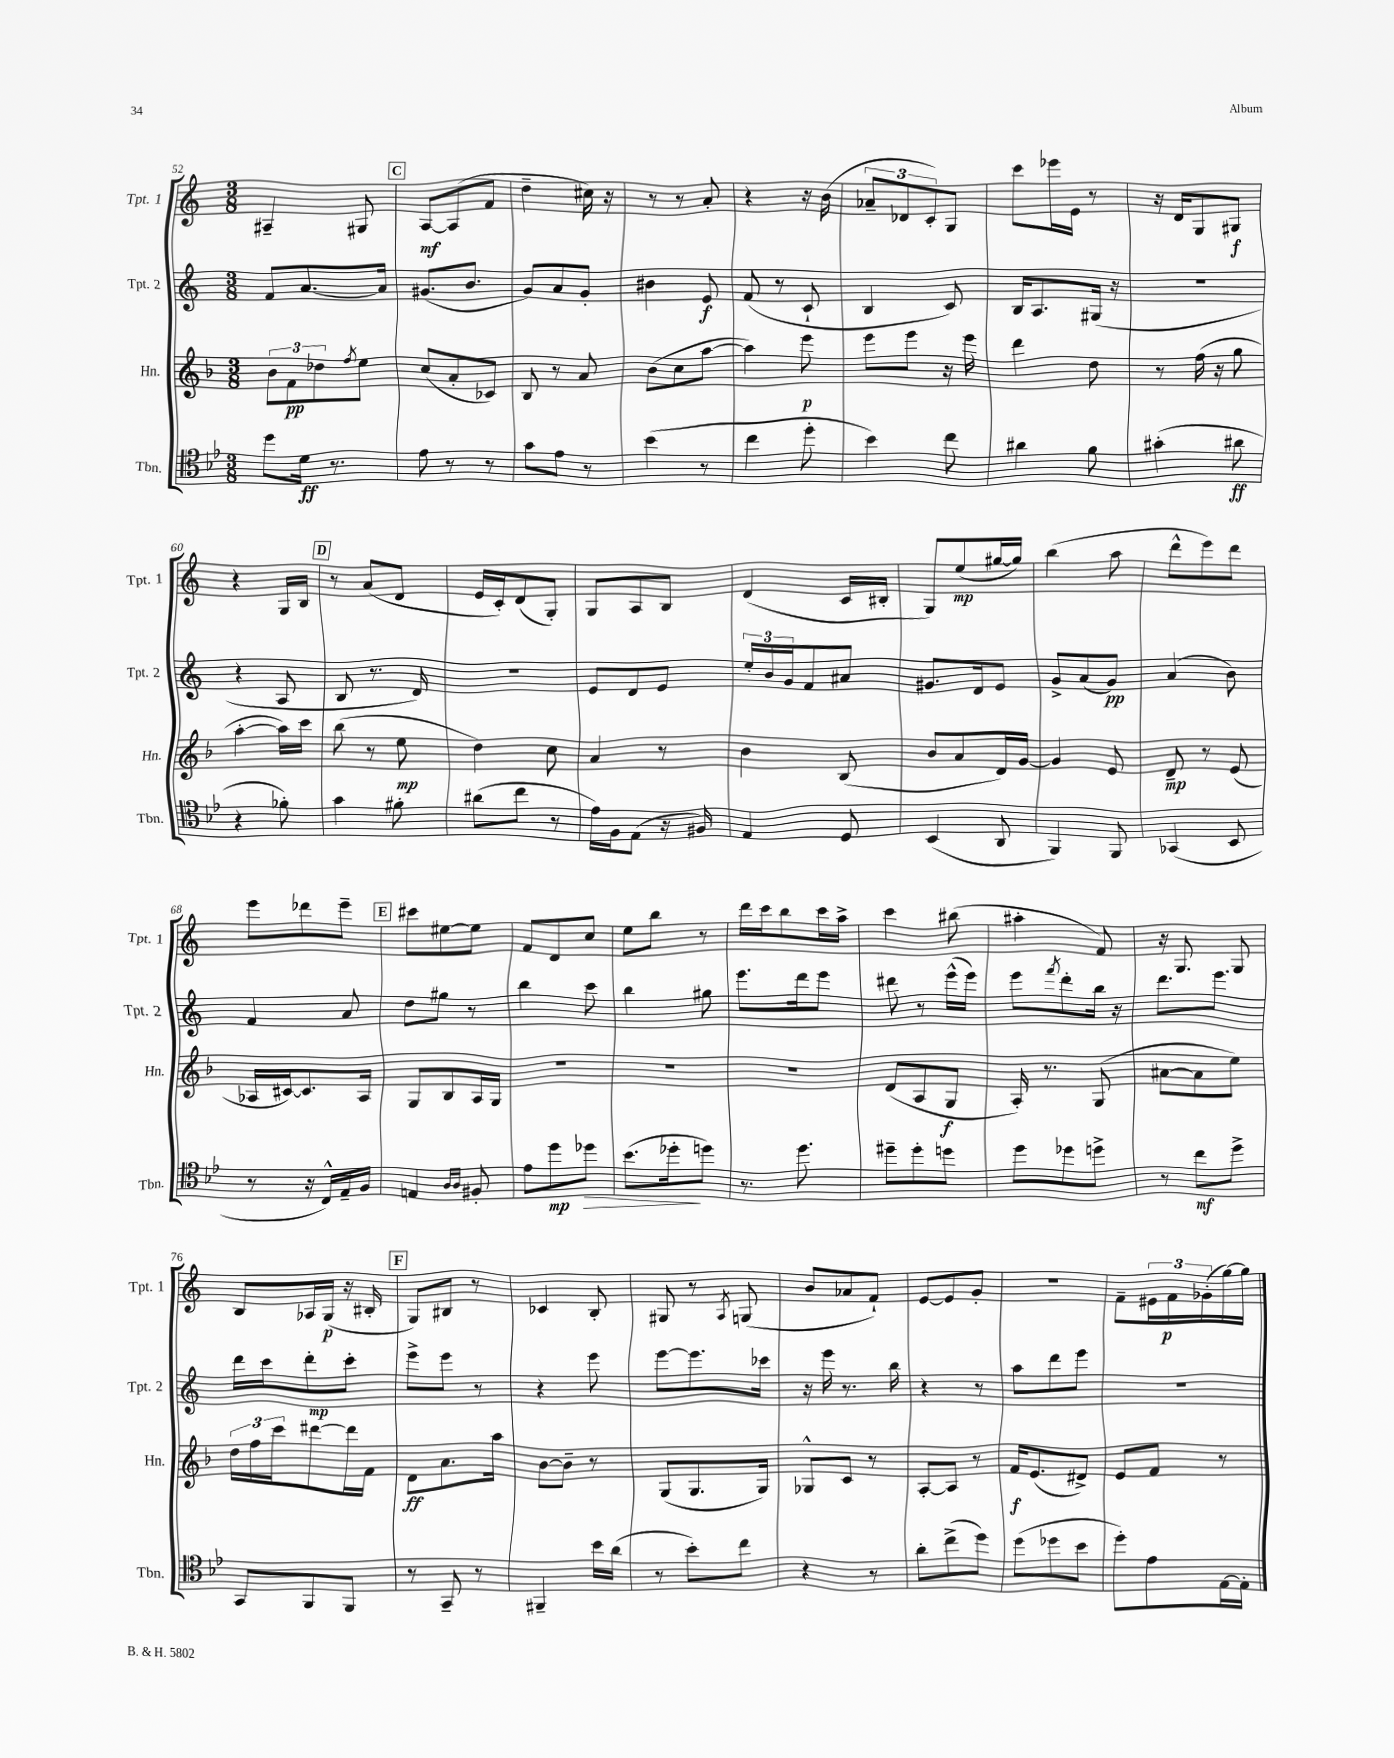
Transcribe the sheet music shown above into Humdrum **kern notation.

**kern	**dynam	**kern	**dynam	**kern	**dynam	**kern	**dynam
*part4	*part4	*part3	*part3	*part2	*part2	*part1	*part1
*staff4	*staff4	*staff3	*staff3	*staff2	*staff2	*staff1	*staff1
*I"Tbn.	*	*I"Hn.	*	*I"Tpt. 2	*	*I"Tpt. 1	*
*I'Tbn.	*	*I'Hn.	*	*I'Tpt. 2	*	*I'Tpt. 1	*
*clefC4	*	*clefG2	*	*clefG2	*	*clefG2	*
*k[b-e-]	*	*k[b-]	*	*k[]	*	*k[]	*
*M3/8	*	*M3/8	*	*M3/8	*	*M3/8	*
=52	=52	=52	=52	=52	=52	=52	=52
8dd\L	.	12b-\L	.	8f/L	.	4A#X~/	.
.	.	12f\	pp	.	.	.	.
16d\Jk	ff	.	.	[8.a/	.	.	.
.	.	12dd-X\	.	.	.	.	.
8.r	.	.	.	.	.	.	.
.	.	8qff/	.	.	.	.	.
.	.	8ee\J	.	.	.	8G#X/	.
.	.	.	.	16a/Jk]	.	.	.
!!LO:REH:place=s1:t=C
=53	=53	=53	=53	=53	=53	=53	=53
8e-\	.	(8cc/L	.	(8.g#X/L	.	[8A/L	mf
8r	.	8a'/	.	.	.	(8A/]	.
.	.	.	.	8.b/J	.	.	.
8r	.	8c-X/J)	.	.	.	8f/J	.
=54	=54	=54	=54	=54	=54	=54	=54
8g\L	.	8B-/	.	8g/L)	.	4dd~\	.
8e-\J	.	8r	.	8a/	.	.	.
8r	.	8a/	.	8g'/J	.	16cc#X\)	.
.	.	.	.	.	.	16r	.
=55	=55	=55	=55	=55	=55	=55	=55
(4b-\	.	(8b-\L	.	4b#X\	.	8r	.
.	.	8cc\	.	.	.	8r	.
8r	.	[8aa\J	.	8e/	f	8a'/	.
=56	=56	=56	=56	=56	=56	=56	=56
4cc\	.	4aa\])	.	(8f/	.	4r	.
.	.	.	.	8r	.	.	.
8dd'\	.	8eee\	p	8c`/	.	16r	.
.	.	.	.	.	.	(16b\	.
=57	=57	=57	=57	=57	=57	=57	=57
4b-\)	.	8eee\L	.	4B/	.	12a-X~/L	.
.	.	.	.	.	.	12d-X/	.
.	.	8eee\J	.	.	.	.	.
.	.	.	.	.	.	12c'/)	.
8cc\	.	16r	.	8c/)	.	8G/J	.
.	.	16eee\	.	.	.	.	.
=58	=58	=58	=58	=58	=58	=58	=58
4a#X\	.	4ddd\	.	16B/KL	.	8ccc\L	.
.	.	.	.	8.A/	.	.	.
.	.	.	.	.	.	16eee-X\L	.
.	.	.	.	.	.	16e\JJ	.
8f\	.	8dd\	.	(16G#X/Jk	.	8r	.
.	.	.	.	16r	.	.	.
=59	=59	=59	=59	=59	=59	=59	=59
(4g#X'\	.	8r	.	4.r	.	16r	.
.	.	.	.	.	.	16d/KL	.
.	.	(16ff\	.	.	.	8G/	.
.	.	16r	.	.	.	.	.
8a#X\	ff	8gg\	.	.	.	8G#X/J	f
!!LO:LB:g=z
=60	=60	=60	=60	=60	=60	=60	=60
4r	.	[4aa'\	.	4r	.	4r	.
8f-X'\)	.	16aa\LL])	.	8A/	.	16G/LL	.
.	.	16ccc\JJ	.	.	.	16B/JJ	.
!!LO:REH:place=s1:t=D
=61	=61	=61	=61	=61	=61	=61	=61
4g\	.	(8bb-\	.	8B/	.	8r	.
.	.	8r	.	8.r	.	(8a/L	.
8f#X'\	.	8ee\	mp	.	.	8d/J	.
.	.	.	.	16d/)	.	.	.
=62	=62	=62	=62	=62	=62	=62	=62
(8a#X\L	.	4dd\)	.	4.r	.	16e/LL	.
.	.	.	.	.	.	16c'/J)	.
8cc\J	.	.	.	.	.	(8d/	.
8r	.	8cc\	.	.	.	8G'/J)	.
=63	=63	=63	=63	=63	=63	=63	=63
16e-\LL)	.	4a/	.	8e/L	.	8G/L	.
16F\J	.	.	.	.	.	.	.
(8E-\J	.	.	.	8d/	.	8A/	.
16r	.	8r	.	8e/J	.	8B/J	.
16F#X/)	.	.	.	.	.	.	.
=64	=64	=64	=64	=64	=64	=64	=64
4E-/	.	4b-\	.	24ee'/LL	.	(4d/	.
.	.	.	.	24b/	.	.	.
.	.	.	.	24g/J	.	.	.
.	.	.	.	8f/	.	.	.
8D/	.	(8B-/	.	8a#X/J	.	16c/LL	.
.	.	.	.	.	.	16B#X'/JJ	.
=65	=65	=65	=65	=65	=65	=65	=65
(4BB-/	.	8b-/L	.	8.g#X/L	.	8G/L)	.
.	.	8a/	.	.	.	(8ee/	mp
.	.	.	.	16d/k	.	.	.
8AA/	.	16d/L)	.	8e/J	.	[16gg#X/L	.
.	.	[16g/JJ	.	.	.	16gg#/JJ])	.
=66	=66	=66	=66	=66	=66	=66	=66
4FF/)	.	4g/]	.	8g^/L	.	(4bb\	.
.	.	.	.	(8a/	.	.	.
8FF/	.	8e/	.	8g/J)	pp	8aa\	.
=67	=67	=67	=67	=67	=67	=67	=67
(4GG-X/	.	8d~/	mp	(4a/	.	8ddd^^\L	.
.	.	8r	.	.	.	8eee\)	.
8BB-/	.	(8e/	.	8b\)	.	8ddd\J	.
!!LO:LB:g=z
=68	=68	=68	=68	=68	=68	=68	=68
8r	.	16A-X/LL	.	4f/	.	8eee\L	.
.	.	[16c#X/J)	.	.	.	.	.
16r	.	8.c#/]	.	.	.	8ddd-X\	.
16C^^/LL)	.	.	.	.	.	.	.
16E-~/	.	.	.	8a/	.	8eee~\J	.
16F/JJ	.	16A-/Jk	.	.	.	.	.
!!LO:REH:place=s1:t=E
=69	=69	=69	=69	=69	=69	=69	=69
4En/	.	8G/L	.	8dd\L	.	8ccc#X\L	.
.	.	8B-/	.	8gg#X\J	.	[8ee#X\	.
16qqA/LL	.	.	.	.	.	.	.
16qqA/JJ	.	.	.	.	.	.	.
8F#X'/	.	16A/L	.	8r	.	8ee#\J]	.
.	.	16G/JJ	.	.	.	.	.
=70	=70	=70	=70	=70	=70	=70	=70
8e-\L	.	4.r	.	4bb\	.	8f/L	.
8dd\	mp	.	.	.	.	8d/	.
!	!LO:HP:b	!	!	!	!	!	!
8dd-X\J	>	.	.	8ccc\	.	8cc/J	.
=71	=71	=71	=71	=71	=71	=71	=71
(8.b-\L	.	4.r	.	4bb\	.	8ee\L	.
.	.	.	.	.	.	8bb\J	.
16dd-X'\k	.	.	.	.	.	.	.
8ddn\J)	]	.	.	8gg#X\	.	8r	.
=72	=72	=72	=72	=72	=72	=72	=72
8.r	.	4.r	.	8.eee\L	.	16ddd\LL	.
.	.	.	.	.	.	16ccc\J	.
.	.	.	.	.	.	8bb\	.
8.dd\	.	.	.	16ddd\k	.	.	.
.	.	.	.	8eee\J	.	16ccc\L	.
.	.	.	.	.	.	16aa^\JJ	.
=73	=73	=73	=73	=73	=73	=73	=73
8dd#X~\L	.	(8d/L	.	8ddd#X\	.	4ccc\	.
8dd#'\	.	8A/	.	8r	.	.	.
8ddn\J	.	8G/J	f	(16eee^^\LL	.	(8bb#X\	.
.	.	.	.	16eee\JJ)	.	.	.
=74	=74	=74	=74	=74	=74	=74	=74
8dd\L	.	16A'/)	.	8eee\L	.	4aa#X'\	.
.	.	8.r	.	.	.	.	.
.	.	.	.	8qfff/	.	.	.
8dd-X\	.	.	.	8ddd'\	.	.	.
8ddn^\J	.	(8G/	.	16bb\Jk	.	8f/)	.
.	.	.	.	16r	.	.	.
=75	=75	=75	=75	=75	=75	=75	=75
8r	.	[8a#X\L	.	8.ddd\L	.	16r	.
.	.	.	.	.	.	8.G/	.
8cc\L	mf	8a#\]	.	.	.	.	.
.	.	.	.	8.eee\J	.	.	.
8dd^\J	.	8ee\J)	.	.	.	8G/	.
!!LO:LB:g=z
=76	=76	=76	=76	=76	=76	=76	=76
8GG/L	.	24dd\LL	.	16ddd\LL	.	8B/L	.
.	.	24ff\	.	.	.	.	.
.	.	.	.	16ccc\J	.	.	.
.	.	24ccc\J	.	.	.	.	.
8FF/	.	[8ddd#X\	.	8ddd'\	mp	16A-X/L	.
.	.	.	.	.	.	(16G/JJ	p
8FF/J	.	16ddd#\L]	.	8ccc'\J	.	16r	.
.	.	16f\JJ	.	.	.	16B#X'/	.
!!LO:REH:place=s1:t=F
=77	=77	=77	=77	=77	=77	=77	=77
8r	.	8d\L	ff	8eee^\L	.	8G/L)	.
8GG~/	.	8.a\	.	8eee\J	.	8B#X/J	.
8r	.	.	.	8r	.	8r	.
.	.	16aa\Jk	.	.	.	.	.
=78	=78	=78	=78	=78	=78	=78	=78
4FF#X~/	.	[8b-\L	.	4r	.	4c-X/	.
.	.	8b-~\J]	.	.	.	.	.
16b-\LL	.	8r	.	8eee\	.	8B'/	.
(16a\JJ	.	.	.	.	.	.	.
=79	=79	=79	=79	=79	=79	=79	=79
8r	.	(8G/L	.	[8eee\L	.	8G#X/	.
8b-'\L)	.	8.G/	.	8.eee\]	.	8r	.
.	.	.	.	.	.	8qA/	.
8cc\J	.	.	.	.	.	(8Gn/	.
.	.	16G/Jk)	.	16ccc-X\Jk	.	.	.
=80	=80	=80	=80	=80	=80	=80	=80
4r	.	8G-X^^/L	.	16r	.	8b/L	.
.	.	.	.	16eee\	.	.	.
.	.	8c/J	.	8.r	.	8a-X/	.
8r	.	8r	.	.	.	8f`/J)	.
.	.	.	.	16bb\	.	.	.
=81	=81	=81	=81	=81	=81	=81	=81
8a'\L	.	[8A'/L	.	4r	.	[8e/L	.
(8cc^\	.	8A/J]	.	.	.	8e/]	.
8dd\J)	.	8r	.	8r	.	8g'/J	.
=82	=82	=82	=82	=82	=82	=82	=82
(8dd\L	.	16f/KL	f	8aa\L	.	4.r	.
.	.	(8.e/	.	.	.	.	.
8dd-X\	.	.	.	8ddd\	.	.	.
8b-\J	.	8d#X^/J)	.	8eee\J	.	.	.
=83	=83	=83	=83	=83	=83	=83	=83
8dd'\L)	.	8e/L	.	4.r	.	8f~\L	.
8e-\	.	8f/J	.	.	.	24e#X\L	.
.	.	.	.	.	.	24f\	p
.	.	.	.	.	.	(24g-X'\	.
[16E-\L	.	8r	.	.	.	[16gg\)	.
16E-'\JJ]	.	.	.	.	.	16gg\JJ]	.
==	==	==	==	==	==	==	==
*-	*-	*-	*-	*-	*-	*-	*-
